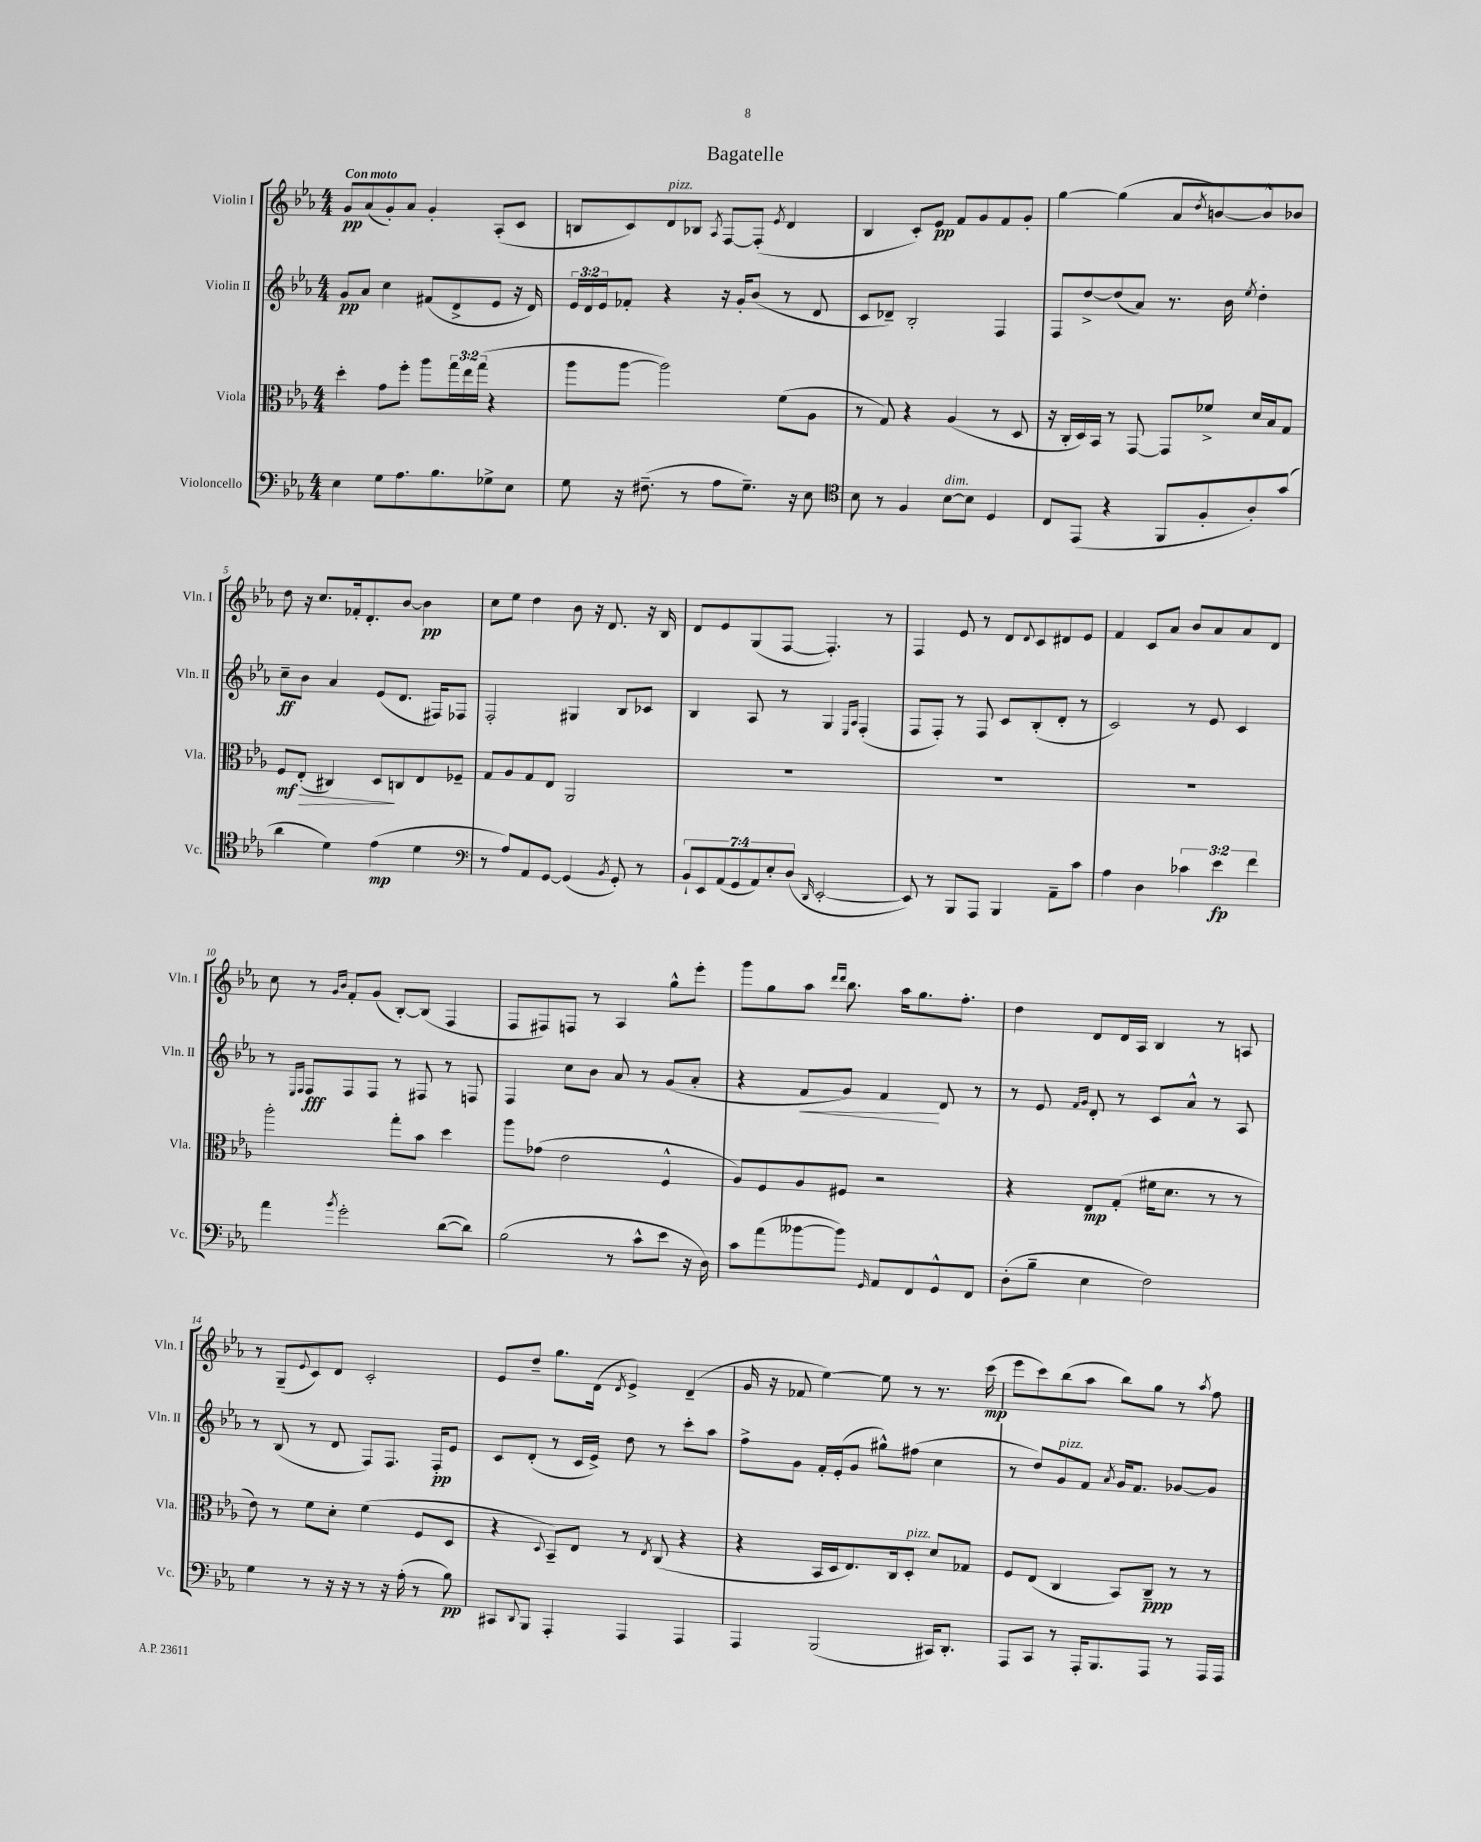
\header { title = "Bagatelle" }
<<
\new StaffGroup <<
\new Staff = "s0" \with { instrumentName = "Violin I" shortInstrumentName = "Vln. I" } {
    \clef treble \key ees \major \numericTimeSignature \time 4/4 \tempo "Con moto"
    g'8\pp aes'8( g'8-.) aes'8 g'4-. aes8-.( c'8 |
    b8 c'8) d'8^\markup { \italic "pizz." } bes8 \acciaccatura { aes8 } f8~ f8-.( \acciaccatura { ees'8 } d'4 |
    bes4 c'8-.) ees'8\pp f'8 g'8 f'8 g'8-. |
    g''4~ g''4( aes'8 \acciaccatura { d''8 } b'8~) b'8-^ bes'8 |
    d''8 r16 c''8. fes'16-. d'8.-. bes'8~ bes'4\pp |
    c''8 ees''8 d''4 bes'8 r16 d'8. r16 bes16 |
    d'8 ees'8 g8( f8~ f4.-.) r8 |
    f4 ees'8 r8 d'8 \appoggiatura { d'8 } c'8 dis'8 ees'8 |
    f'4 c'8 aes'8 bes'8 aes'8 aes'8 d'8 |
    c''8 r8 \grace { g'16 bes'16 } f'8-. g'8( bes8~-.) bes8( f4 |
    f8 fis8) f8 r8 aes4 g''8-^ ees'''8-. |
    g'''8 g''8 aes''8 \grace { d'''16 d'''16 } bes''8. aes''16 g''8. f''8.-. |
    d''4 d'8 d'16 aes16 bes4 r8 a8 |
    r8 g8--( \appoggiatura { ees'8 } c'8) d'8 c'2-. |
    ees'8 d''8-- g''8. d'16( \acciaccatura { d'8 } ees'4->) d'4--( |
    g'16 r16 fes'8 ees''4~) ees''8 r8 r8. c'''16\mp( |
    ees'''8 c'''8) bes''8( aes''8 bes''8) g''8 r8 \acciaccatura { aes''8 } f''8 \bar "|." |
}
\new Staff = "s1" \with { instrumentName = "Violin II" shortInstrumentName = "Vln. II" } {
    \clef treble \key ees \major \numericTimeSignature \time 4/4 \override Staff.TupletNumber.text = #tuplet-number::calc-fraction-text
    g'8\pp aes'8 c''4 fis'8( d'8-> ees'8 r16 d'16) |
    \tuplet 3/2 { ees'16 d'16 ees'16 } fes'8-. r4 r16 g'16-. bes'8( r8 d'8 |
    c'8 des'8--) bes2-. f4 |
    f8 d''8~-> d''8( aes'8) r8. bes'16 \acciaccatura { ees''8 } d''4-. |
    c''8--\ff bes'8 aes'4 ees'8( d'8. fis16) fes8 |
    f2-. gis4 bes8 ces'8 |
    bes4 aes8 r8 g4 \grace { ees16 aes16 } f4-.( |
    f8 f8-.) r8 f8 c'8 bes8-.( d'8-. r8 |
    c'2) r8 ees'8 c'4 |
    r8 \grace { ees16 f16 } f8\fff f8 f8 r8 fis8 r8 f8 |
    f4 c''8 bes'8 aes'8 r8 g'8( aes'8-. |
    r4 f'8\< g'8) f'4\! d'8 r8 |
    r8 ees'8 \grace { f'16 g'16 } d'8-. r8 c'8 aes'8-^ r8 aes8 |
    r8 bes8( r8 d'8 f8) f8. f16-.\pp ees'8 |
    c'8 d'8-.( r8 c'16 ees'16->) d''8 r8 c'''8-. aes''8 |
    f''8-> g'8 f'16-. ees'16-.( g'8 gis''8-^) fis''8( c''4 |
    r8 d''8) g'8^\markup { \italic "pizz." } f'8 \acciaccatura { aes'8 } g'16 f'8. ges'8~ ges'8 \bar "|." |
}
\new Staff = "s2" \with { instrumentName = "Viola" shortInstrumentName = "Vla." } {
    \clef alto \key ees \major \numericTimeSignature \time 4/4 \override Staff.TupletNumber.text = #tuplet-number::calc-fraction-text
    d''4-. g'8 f''8-. aes''8 \tuplet 3/2 { g''16 ees''16 g''16( } r4 |
    aes''8 aes''8~ aes''2) f'8( aes8 |
    r8 g8) r4 aes4( r8 d8 |
    r16 c16-. d16) bes,16 r8 g,8~ g,8 fes'8-> d'16 bes16 g8 |
    f8\mf\> ees8-.( cis4) d8\! c8 ees8 fes8-- |
    g8 aes8 g8 ees8 aes,2 |
    R1 |
    R1 |
    R1 |
    aes''2-. g''8-. bes'8 d''4 |
    aes''8 ges'8( ees'2 f4-^ |
    aes8) f8 aes8 fis8 r2 |
    r4 ees8\mp g8-.( fis'16 d'8. r8 r8 |
    ees'8) r8 f'8 d'8-. f'4( f8 d8 |
    r4 \appoggiatura { d8 } bes,8--) ees8 r8 \acciaccatura { ees8 } c8( r4 |
    r4 bes,16 d16 ees8.) c16 d8-.^\markup { \italic "pizz." } d'8 ges8 |
    f8 ees8( c4 bes,8) c8--\ppp r8 r8 \bar "|." |
}
\new Staff = "s3" \with { instrumentName = "Violoncello" shortInstrumentName = "Vc." } {
    \clef bass \key ees \major \numericTimeSignature \time 4/4 \override Staff.TupletNumber.text = #tuplet-number::calc-fraction-text
    ees4 g8 aes8. bes8. ges8-> ees8 |
    g8 r16 fis8.--( r8 aes8 g8.--) r16 ees8 |
    \clef tenor bes8 r8 f4 bes8~^\markup { \italic "dim." } bes8 d4 |
    c8 ees,8( r4 f,8 f8-. aes8-.) g'8( |
    aes'4 d'4) ees'4\mp( d'4 |
    \clef bass r8 aes8) aes,8 g,8~ g,4( \acciaccatura { bes,8 } g,8-.) r8 |
    \tuplet 7/4 { bes,8-! ees,8 aes,8( g,8 aes,8) ees8-. d8( } \grace { d,16 } ees,2~-. |
    ees,8) r8 bes,,8 aes,,8 bes,,4 aes,8-- c'8 |
    aes4 d4 \tuplet 3/2 { ces'4 ees'4\fp f'4 } |
    aes'4 \acciaccatura { bes'8 } g'2-. d'8~( d'8) |
    bes2( r8 c'8-^ ees'8 r16 d16) |
    c'8 aes'8( beses'8~ beses'8) \grace { g,16 } aes,8 f,8 g,8-^ f,8 |
    d8-.( bes8-- ees4 f2) |
    g4 r8 r16 r16 r8 r16 aes16-.( r8 bes8\pp) |
    cis,8 \appoggiatura { d,8 } bes,,8 aes,,4-. aes,,4 aes,,4 |
    aes,,4 bes,,2( cis,16) d,8.-. |
    aes,,8 c,8 r8 aes,,16-. bes,,8. aes,,8 r8 aes,,16 aes,,16 \bar "|." |
}
>>
>>
